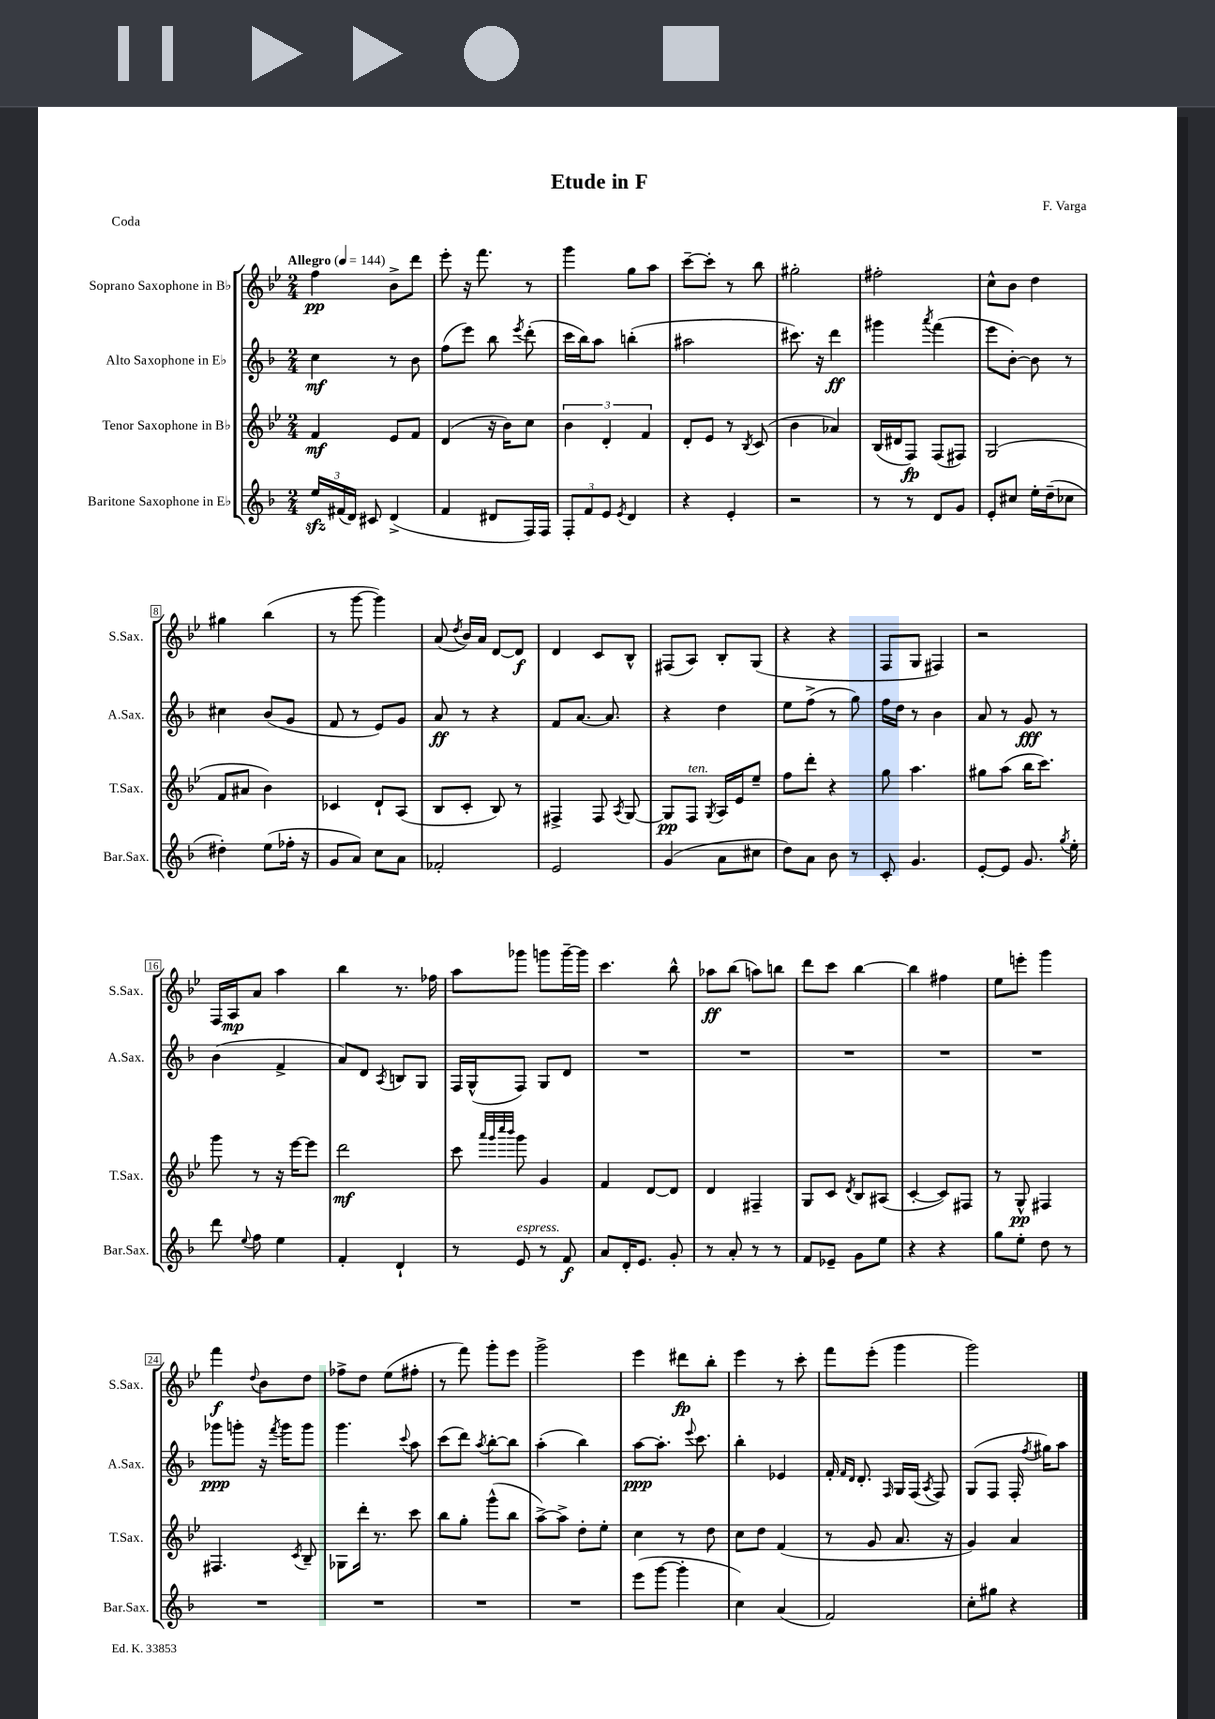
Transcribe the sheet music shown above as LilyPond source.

\header { title = "Etude in F" composer = "F. Varga" piece = "Coda" }
<<
\new StaffGroup <<
\new Staff = "s0" \with { instrumentName = "Soprano Saxophone in Bb" shortInstrumentName = "S.Sax." } {
    \clef treble \key bes \major \numericTimeSignature \time 2/4 \tempo "Allegro" 4 = 144
    \autoBeamOff f''4\pp bes'8[-> d'''8] |
    ees'''8-. r16 f'''8. r8 |
    g'''4 g''8[ a''8] |
    c'''8[~-- c'''8]-. r8 bes''8 |
    gis''2-. |
    fis''2-. |
    c''8[-^ bes'8] d''4 |
    gis''4 bes''4( |
    r8 g'''8~ g'''4) |
    a'8( \acciaccatura { d''8 } bes'16[) a'16] d'8[~ d'8]\f |
    d'4 c'8[ bes8]-^ |
    fis8[( a8]) bes8[-. g8]( |
    r4 r4 |
    f8[ g8] fis4) |
    r2 |
    f16[ a16\mp a'8] a''4 |
    bes''4 r8. fes''16 |
    a''8[ ges'''8] g'''8[ g'''16~-- g'''16] |
    c'''4. bes''8-^ |
    aes''8[\ff bes''8]( a''8[) b''8] |
    d'''8[ c'''8] bes''4~ |
    bes''4 fis''4 |
    ees''8[ e'''8]-. g'''4 |
    f'''4\f \appoggiatura { d''8 } bes'8[ d''8] |
    fes''8[-> d''8] ees''8[( fis''8]-. |
    r8 f'''8) g'''8[-. ees'''8] |
    g'''2-> |
    ees'''4 dis'''8[\fp bes''8]-. |
    ees'''4 r8 c'''8-. |
    f'''8[ ees'''8]-.( g'''4 |
    g'''2) \bar "|." |
}
\new Staff = "s1" \with { instrumentName = "Alto Saxophone in Eb" shortInstrumentName = "A.Sax." } {
    \clef treble \key f \major \numericTimeSignature \time 2/4
    \autoBeamOff c''4\mf r8 bes'8 |
    f''8[( e'''8]) bes''8 \acciaccatura { e'''8 } d'''8-.( |
    c'''16[ bes''16) a''8] b''4-.( |
    ais''2 |
    cis'''8.) r16 d'''4\ff |
    gis'''4 \acciaccatura { a'''8 } f'''4( |
    e'''8[ bes'8]~-.) bes'8 r8 |
    cis''4 bes'8[( g'8] |
    f'8 r8 e'8[) g'8] |
    a'8\ff r8 r4 |
    f'8[ a'8.]~ a'8. |
    r4 d''4 |
    e''8[ f''8]->( r8 g''8) |
    f''16[ d''16] r8 bes'4 |
    a'8 r8 g'8\fff r8 |
    bes'4( f'4-> |
    a'8[) d'8] \acciaccatura { a8 } b8[ g8] |
    f16[ g16-^( f8]) g8[ d'8] |
    R2 |
    R2 |
    R2 |
    R2 |
    R2 |
    ges'''8[\ppp g'''8]-. r16 \acciaccatura { f'''8 } g'''16[ g'''8] |
    g'''4. \appoggiatura { c'''8 } a''8 |
    c'''8[( d'''8]) \acciaccatura { a''8 } bes''8[~-. bes''8] |
    a''4-.( bes''4) |
    a''8[~\ppp a''8.]-. \appoggiatura { e'''8 } c'''8. |
    bes''4-. ees'4 |
    f'16-. \grace { f'16[ d'16] } d'8.-. \grace { f16 } g16[ f16]( \acciaccatura { a8 } f8) |
    g8[( f8] f16-. \acciaccatura { f''8 } gis''16[) a''8] \bar "|." |
}
\new Staff = "s2" \with { instrumentName = "Tenor Saxophone in Bb" shortInstrumentName = "T.Sax." } {
    \clef treble \key bes \major \numericTimeSignature \time 2/4
    \autoBeamOff f'4\mf ees'8[ f'8] |
    d'4( r16 bes'16[) c''8] |
    \tuplet 3/2 { bes'4 d'4-. f'4 } |
    d'8[-. ees'8] r8 \acciaccatura { bes8 } c'8( |
    bes'4 aes'4) |
    bes16[( dis'16 f8]\fp) f8[( fis8]) |
    g2( |
    f'8[ ais'8] bes'4) |
    ces'4 d'8[-! a8]( |
    bes8[ c'8]-. bes8) r8 |
    fis4-> fis8 \acciaccatura { a8 } g8~ |
    g8[\pp f8]^\markup { \italic "ten." } \acciaccatura { g8 } a16[ ees'16 ees''8]-- |
    f''8[ d'''8]-. r4 |
    g''8 a''4. |
    gis''8[ a''8]( bes''16[ c'''8.]) |
    g'''8 r8 r16 ees'''16[~ ees'''8] |
    d'''2\mf |
    c'''8 \grace { a'''32[ g'''32 c''''32 bes'''32] } g'''8 g'4 |
    f'4 d'8[~ d'8] |
    d'4 fis4-- |
    g8[ c'8] \acciaccatura { d'8 } bes8[ ais8]( |
    c'4~-. c'8[) fis8] |
    r8 g8-^\pp fis4 |
    fis4. \acciaccatura { c'8 } bes8-- |
    ges8[ d'''16]-. r8. c'''8 |
    bes''8[ g''8]-. g'''8[-^( bes''8] |
    a''8[~->) a''8]-> d''8[-. ees''8]-. |
    c''4 r8 d''8 |
    c''8[ d''8] f'4( |
    r8 g'8 a'8. r16 |
    g'4) a'4 \bar "|." |
}
\new Staff = "s3" \with { instrumentName = "Baritone Saxophone in Eb" shortInstrumentName = "Bar.Sax." } {
    \clef treble \key f \major \numericTimeSignature \time 2/4
    \autoBeamOff \tuplet 3/2 { e''16[\sfz fis'16( d'16]) } cis'8 d'4->( |
    f'4 dis'8[ f16) f16] |
    \tuplet 3/2 { f8[-. f'8 e'8] } \acciaccatura { e'8 } d'4 |
    r4 e'4-. |
    r2 |
    r8 r8 d'8[ g'8] |
    e'8[-. cis''8] e''16[-. d''16--( ces''8] |
    dis''4-.) e''8[( fes''16]-. r16 |
    g'8[ a'8]) c''8[ a'8] |
    fes'2-. |
    e'2 |
    g'4( a'8[ cis''8] |
    d''8[) a'8] bes'8 r8 |
    c'8-. g'4. |
    e'8[~-. e'8] g'8. \acciaccatura { g''8 } e''16-. |
    d'''8 \appoggiatura { e''8 } f''8 e''4 |
    f'4-. d'4-! |
    r8 e'8^\markup { \italic "espress." } r8 f'8\f |
    a'8[ d'16-. e'8.] g'8-. |
    r8 a'8-. r8 r8 |
    f'8[ ees'8]-- g'8[ e''8] |
    r4 r4 |
    g''8[ e''8]-. d''8 r8 |
    R2 |
    R2 |
    R2 |
    R2 |
    e'''8[( g'''8]~ g'''4-. |
    c''4) a'4( |
    f'2) |
    c''8[-. gis''8] r4 \bar "|." |
}
>>
>>
\layout { \context { \Score \override BarNumber.stencil = #(make-stencil-boxer 0.1 0.3 ly:text-interface::print) } }
